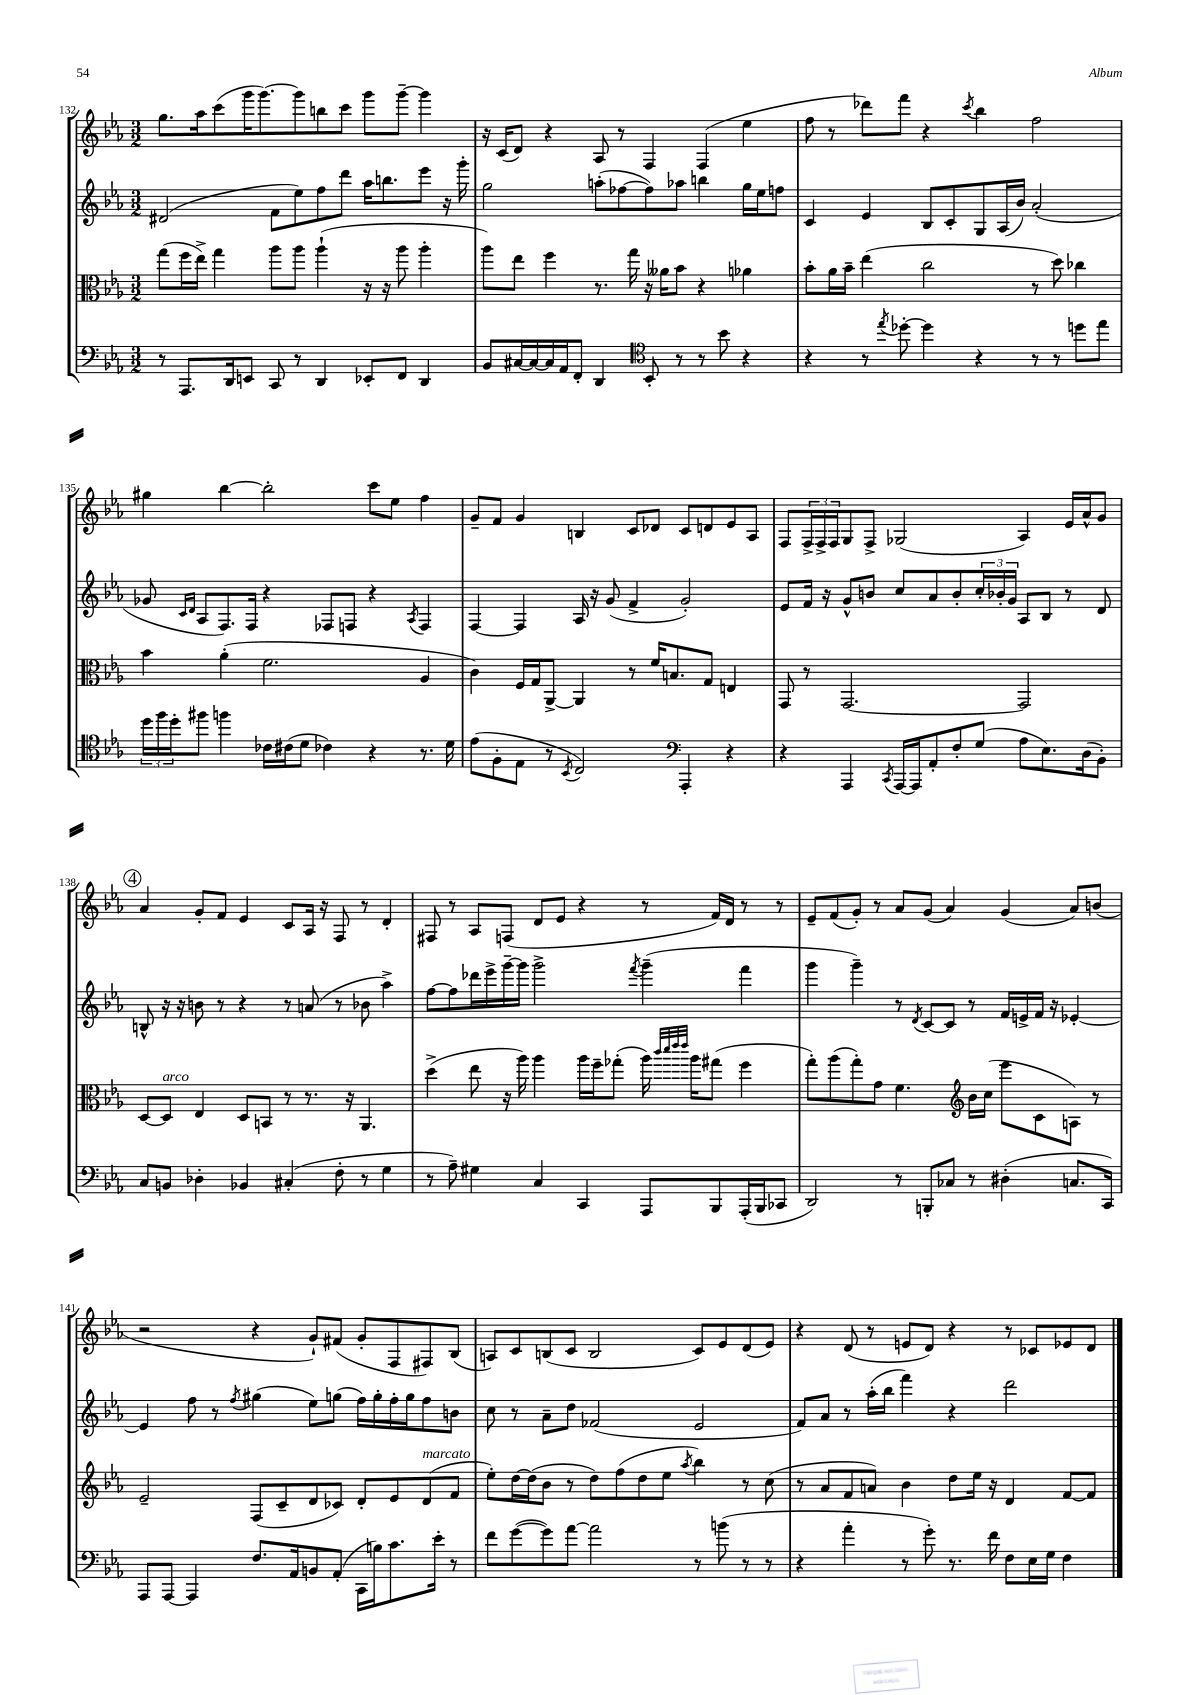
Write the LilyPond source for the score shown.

<<
\new StaffGroup <<
\new Staff = "s0" {
    \clef treble \key ees \major \numericTimeSignature \time 3/2
    g''8. aes''16 c'''8( g'''16 g'''8.~) g'''8 b''8 c'''8 g'''8 g'''8~-- g'''4 |
    r16 c'16( d'8) r4 aes8 r8 f4 f4( ees''4 |
    f''8 r8 des'''8) f'''8 r4 \acciaccatura { c'''8 } bes''4 f''2 |
    gis''4 bes''4~ bes''2-. c'''8 ees''8 f''4 |
    g'8-- f'8 g'4 b4 c'8 des'8 c'8 d'8 ees'8 aes8 |
    f8 \tuplet 3/2 { f16-> f16-> f16 } g8 f8-> ges2( aes4) ees'16 aes'16-^ g'8 |
    \mark \markup { \circle "4" } aes'4 g'8-. f'8 ees'4 c'8 aes16 r16 f8 r8 d'4-. |
    fis8 r8 aes8 f8( d'8 ees'8 r4 r8 f'16) d'16 r8 r8 |
    ees'8-- f'8( g'8-.) r8 aes'8 g'8( aes'4) g'4( aes'8) b'8( |
    r2 r4 g'8-!) fis'8( g'8-. f8 fis8) bes8( |
    a8) c'8 b8( c'8 b2 c'8) ees'8 d'8( ees'8) |
    r4 d'8( r8 e'8 d'8) r4 r8 ces'8 ees'8 d'8 \bar "|." |
}
\new Staff = "s1" {
    \clef treble \key ees \major \numericTimeSignature \time 3/2
    dis'2( f'8 ees''8) f''8 d'''8 aes''16 b''8. ees'''8 r16 g'''16-. |
    g''2 a''8-.( fes''8~ fes''8) aes''8 b''4 g''16 ees''16 f''8 |
    c'4 ees'4 bes8 c'8-. g8 aes16( bes'16) aes'2-.( |
    ges'8 \grace { c'16 d'16 } aes8 f8.) f16 r4 fes8 f8 r4 \acciaccatura { aes8 } f4 |
    f4~ f4 aes16 r16 g'8( f'4-> g'2-.) |
    ees'8 f'16 r16 g'8-^ b'8 c''8 aes'8 b'8-. \tuplet 3/2 { c''16-. bes'16-. g'16 } aes8 bes8 r8 d'8 |
    \mark \markup { \circle "4" } b8-^ r16 r16 b'8 r8 r4 r8 a'8( r8 bes'8 aes''4->) |
    f''8~ f''8 des'''16 ees'''16-> g'''16~-- g'''16 g'''2-> \acciaccatura { f'''8 } g'''4--( f'''4 |
    g'''4 g'''4--) r8 \acciaccatura { d'8 } c'8~ c'8 r8 f'16 e'16-> f'16 r16 ees'4~-. |
    ees'4 f''8 r8 \acciaccatura { f''8 } gis''4( ees''8) g''8( f''16) g''16-. f''16-. g''16 f''8 b'8 |
    c''8 r8 aes'8-- d''8 fes'2( ees'2 |
    f'8) aes'8 r8 aes''16-.( bes''16 f'''4) r4 d'''2 \bar "|." |
}
\new Staff = "s2" {
    \clef alto \key ees \major \numericTimeSignature \time 3/2
    g''8( f''16 ees''16->) g''4 aes''8 aes''8 aes''4-!( r16 r16 aes''8 aes''4-. |
    aes''8) ees''8 f''4 r8. g''16 r16 aeses'16 bes'8 r4 aes'4 |
    bes'8-. aes'16 bes'16-- ees''4( c''2 r8 d''8) ces''4 |
    bes'4 aes'4-.( f'2. aes4 |
    c'4) f16 g16 aes,8~-> aes,4 r8 f'16 b8. g8 e4 |
    g,8 r8 g,2.~ g,2 |
    \mark \markup { \circle "4" } d8~ d8^\markup { \italic "arco" } ees4 d8 b,8 r8 r8. r16 aes,4. |
    d''4->( ees''8 r16 aes''16) aes''4 aes''16 f''16-- ges''8-.( aes''16) \grace { c'''32 d'''32 ees'''32 ees'''32 } aes''16 gis''8( f''4 |
    g''8-.) aes''8( g''8-.) g'8 f'4. \clef treble bes'16 c''16( ees'''8 c'8 a8) r8 |
    ees'2-- f8( c'8-- d'8 ces'8) d'8-. ees'8 d'8^\markup { \italic "marcato" }( f'8 |
    ees''8-.) d''16~ d''16( bes'8 r8 d''8) f''8( d''8 ees''8 \acciaccatura { aes''8 } bes''4) r8 c''8( |
    r8 aes'8 f'8 a'8) bes'4 d''8 ees''16 r16 d'4 f'8~ f'8 \bar "|." |
}
\new Staff = "s3" {
    \clef bass \key ees \major \numericTimeSignature \time 3/2
    r8 aes,,8. d,16 e,8 c,8 r8 d,4 ees,8-. f,8 d,4 |
    bes,8 cis16~ cis16~ cis16 aes,16 f,8-. d,4 \clef tenor bes,8-. r8 r8 bes'8 r4 |
    r4 r8 \acciaccatura { ees''8 } des''8~-. des''4 r4 r8 r8 d''8 ees''8 |
    \tuplet 3/2 { d''16 f''16 d''16-. } fis''8 f''4 ces'16 cis'16( d'8 ces'4) r4 r8. d'16 |
    ees'8( f8-. ees8 r8 \acciaccatura { bes,8 } c2) \clef bass aes,,4-. r4 |
    r4 aes,,4 \acciaccatura { c,8 } aes,,16~ aes,,16 aes,8-. f8-. g8( aes8 ees8.) d16( bes,8-.) |
    \mark \markup { \circle "4" } c8 b,8 des4-. bes,4 cis4-.( f8-. r8 g4 |
    r8 aes8--) gis4 c4 c,4 aes,,8 bes,,8 aes,,16-.( bes,,16 ces,8 |
    d,2) r8 b,,8-. ces8 r8 dis4-.( c8. c,16) |
    aes,,8 aes,,8~ aes,,4 f8. aes,16 b,8 aes,8-.( c,16 b16) c'8. ees'16-. r8 |
    f'8 g'8~( g'8) aes'8~ aes'2 r8 b'8( r8 r8 |
    r4 aes'4-. r8 g'8-.) r8. f'16 f8 ees16 g16 f4 \bar "|." |
}
>>
>>
\layout { \context { \Score currentBarNumber = #132 } }
